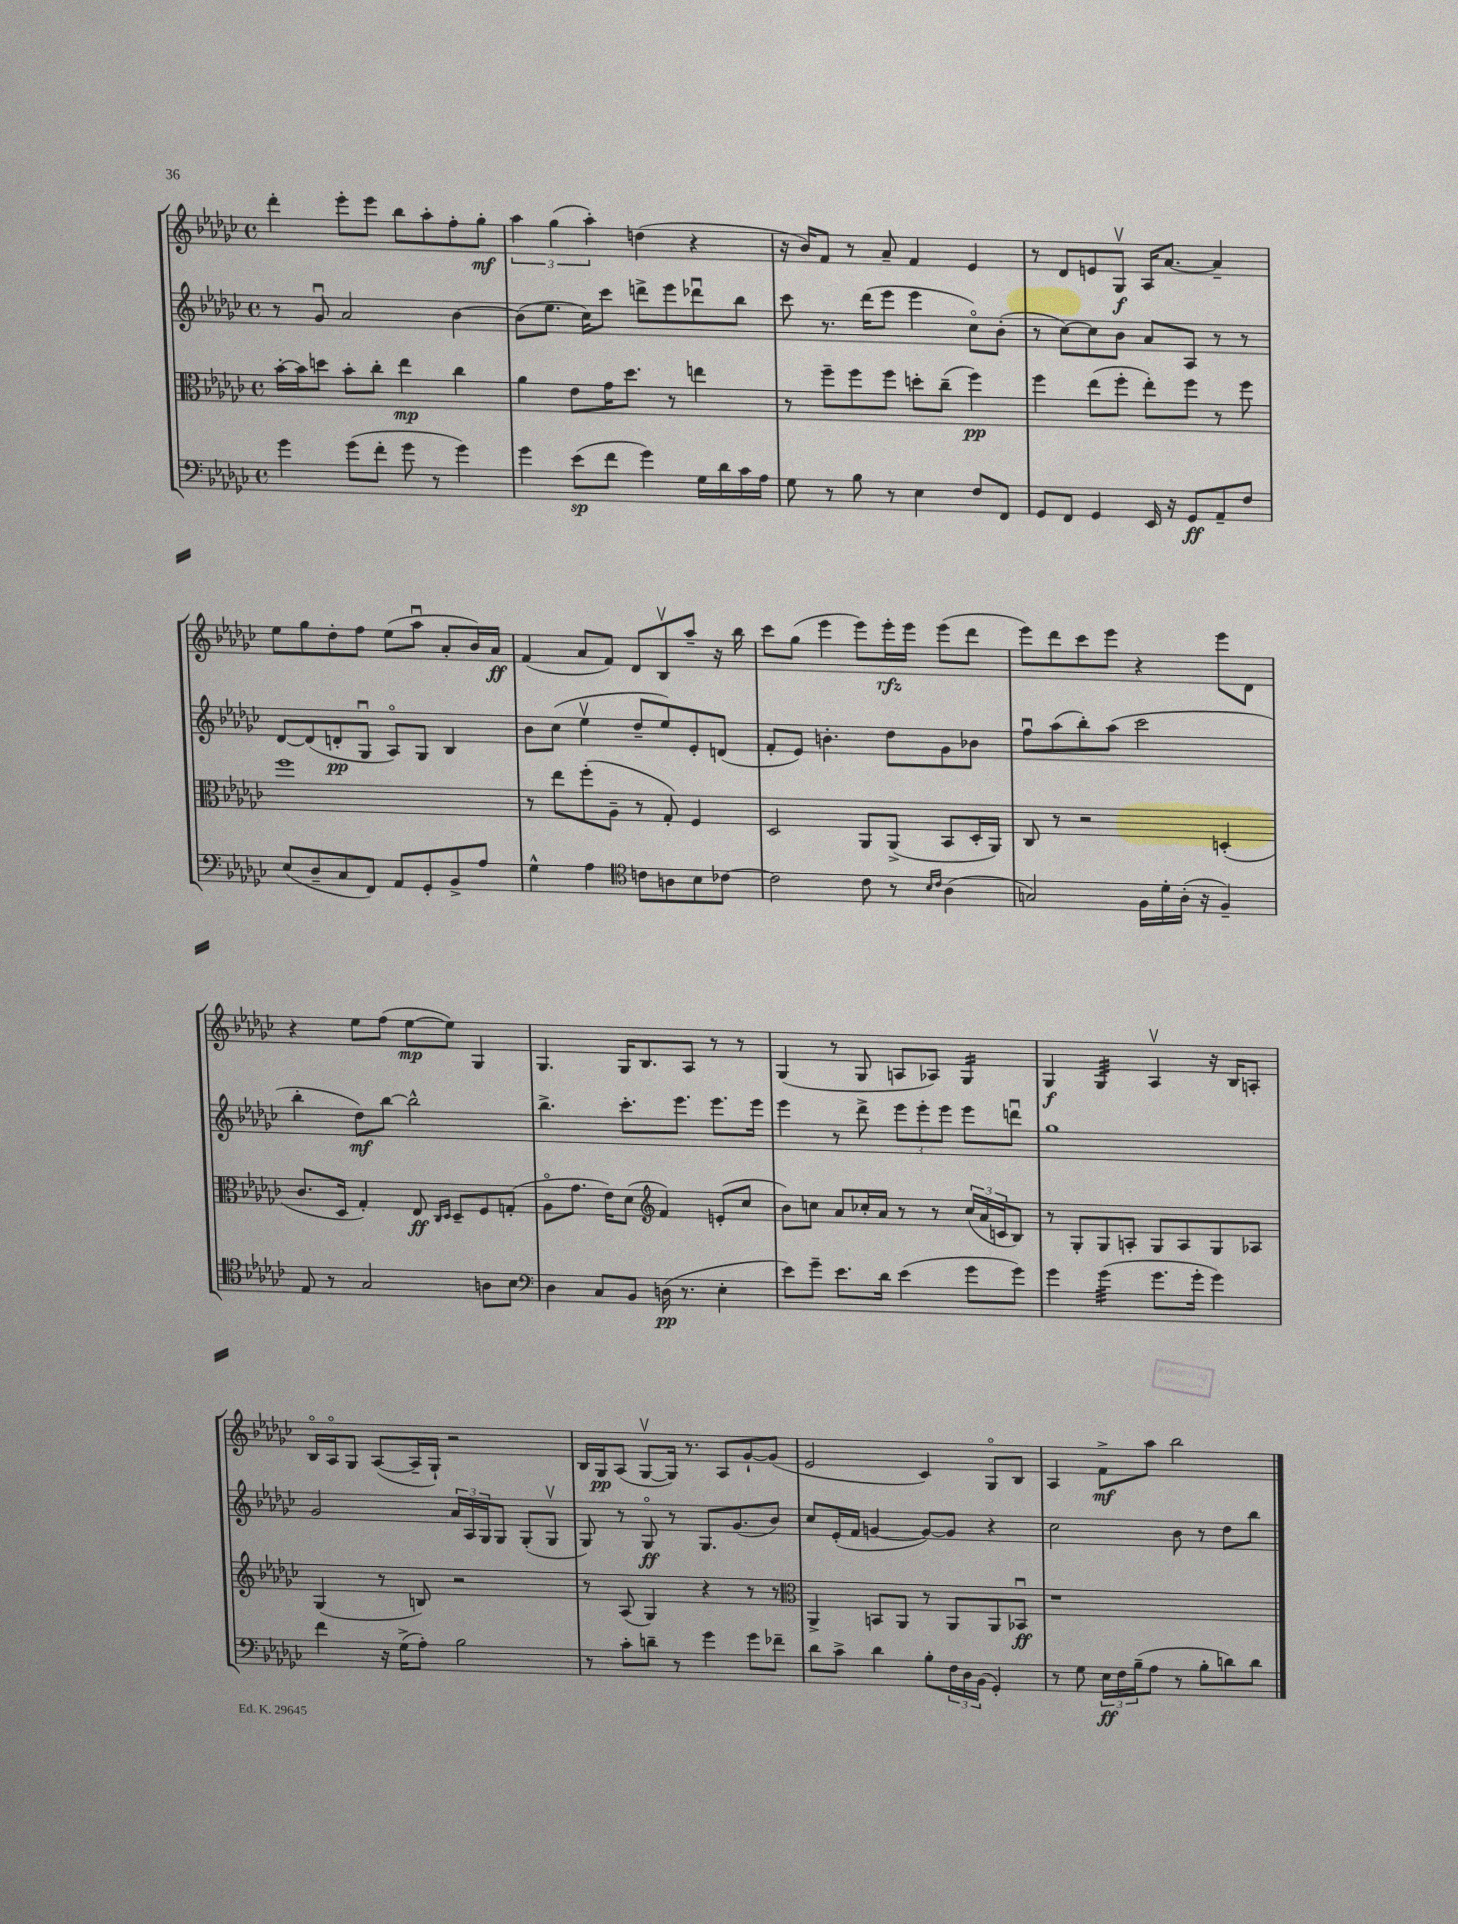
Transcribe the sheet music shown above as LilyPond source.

<<
\new StaffGroup <<
\new Staff = "s0" {
    \clef treble \key ges \major \defaultTimeSignature \time 4/4
    des'''4-. ees'''8-. ees'''8 bes''8 aes''8-. f''8-. ges''8-.\mf |
    \tuplet 3/2 { aes''4 ges''4( aes''4-.) } d''4( r4 |
    r16 bes'16) f'8 r8 aes'8-- f'4 ees'4 |
    r8 des'8 e'8 ges8\upbow\f aes16 aes'8.~ aes'4-- |
    ees''8 ges''8 des''8-. f''8 ees''8( aes''8\downbow aes'8-. bes'16) aes'16\ff |
    f'4( aes'8 f'8) des'8 bes8\upbow aes''8-- r16 bes''16 |
    ces'''8 ges''8( ees'''4 ees'''8) ees'''16-.\rfz ees'''16 ees'''8( des'''8 |
    ees'''8) des'''8 ces'''8 ees'''8 r4 ees'''8 des'8 |
    r4 ees''8 f''8( ees''8~\mp ees''8) ges4 |
    ges4. ges16 bes8. aes8 r8 r8 |
    ges4( r8 ges8 a8 aes8) ges4:16 |
    ges4\f ges4:32 aes4\upbow r16 bes16 a8-. |
    bes16\flageolet aes16\flageolet ges8 aes8~( aes16-- ges16-!) r2 |
    bes16 ges16\pp aes8( ges8~\upbow ges16) r8. aes8 ges'8~-! ges'8( |
    ees'2 ces'4) ges8\flageolet bes8 |
    aes4 f'8->\mf aes''8 bes''2 \bar "|." |
}
\new Staff = "s1" {
    \clef treble \key ges \major \defaultTimeSignature \time 4/4
    r8 ges'8\downbow aes'2 bes'4~ |
    bes'8( ees''8. ces''16) ces'''8 d'''8-> ees'''8 des'''8\downbow bes''8 |
    ces'''8 r8. des'''16( ees'''8 ees'''4 ces''8\flageolet) bes'8-.( |
    r8 ces''8~) ces''8 bes'8 aes'8 aes8 r8 r8 |
    des'8~ des'8( d'8-.\pp ges8\downbow aes8\flageolet) ges8 bes4 |
    bes'8 ces''8( ees''4\upbow des''8-- ees''8) ees'8-. d'8( |
    f'8-. ees'8) b'4.-. des''8 ges'8 bes'8 |
    f''8\downbow aes''8( bes''8-.) aes''8( ces'''2 |
    bes''4-. des''8\mf) bes''8~ bes''2-^ |
    bes''4.-> ces'''8.-. ees'''8. ees'''8. ees'''16 |
    ees'''4 r8 des'''8-> \tuplet 3/2 { ees'''8 ees'''8-. ees'''8 } ees'''8 d'''8\downbow |
    ges''1 |
    ges'2 \tuplet 3/2 { aes'16 aes16 ges16 } ges8 ges8-.( ges8\upbow |
    ges8) r8 ges8\flageolet\ff r8 ges8. ges'8.( bes'8) |
    ces''8 ees'16-.( f'16 g'4~ g'8~) g'8 r4 |
    ces''2 bes'8 r8 des''8 bes''8 \bar "|." |
}
\new Staff = "s2" {
    \clef alto \key ges \major \defaultTimeSignature \time 4/4
    bes'16~-. bes'16 d''8 bes'8-. ces''8-. ees''4\mp ces''4 |
    aes'4 ees'8 ges'16 des''8. r8 e''4 |
    r8 f''8-- f''8 f''8 d''8-. ces''8--( f''4\pp) |
    f''4 ees''8( f''8-. ees''8-.) f''8 r8 f''8 |
    f''1 |
    r8 ees''8 f''8-.( aes8-- r8 ges8-.) f4 |
    des2 aes,8 aes,8->( bes,8 des16-. aes,16) |
    ces8 r8 r2 d4-.( |
    ces'8. des16 ges4-.) ees8\ff \grace { ces16 des16 } des8-- f8 g8-.( |
    aes8\flageolet ges'8. ees'16) des'8( \clef treble f'4) e'8-.( ces''8 |
    bes'8) c''8 aes'8 ces''16-. aes'16 r8 r8 \tuplet 3/2 { ces''16( aes'16 c'16 } bes8) |
    r8 ges8-. ges8 a8-. ges8 a8 ges8 aes8 |
    ges4( r8 b8) r2 |
    r8 aes8( ges4) r4 r8 r8 |
    \clef alto aes,4-> b,8 aes,8 r8 aes,8 aes,8 bes,8\downbow\ff |
    r1 \bar "|." |
}
\new Staff = "s3" {
    \clef bass \key ges \major \defaultTimeSignature \time 4/4
    ges'4 ges'8( f'8-. ges'8 r8 ges'4) |
    ges'4 ees'8\sp( f'8 ges'4) ges16 des'16 ces'16 aes16 |
    ges8 r8 bes8 r8 ees4 f8 f,8 |
    ges,8 f,8 ges,4 ees,16 r16 ges,8\ff aes,8-- f8 |
    ees8( des8-- ces8 f,8) aes,8 ges,8-. bes,8-> aes8 |
    ges4-^ aes4 \clef tenor c'8 a8 bes8 ces'8~ |
    ces'2 ces'8 r8 \grace { bes16 ces'16 } aes4( |
    g2) f16 des'16-. aes16-.( r16 f4--) |
    ees8 r8 ges2 a8 bes8 |
    \clef bass des4 ces8 bes,8 d16\pp( r8. ees4-. |
    ees'8) ges'8-- ees'8. des'16 ees'4( ges'8 ges'8) |
    ges'4 ges'4:32( ges'8. ges'16-. ges'4) |
    f'4 r16 ges16->( aes8-.) bes2 |
    r8 ces'8-. d'8-- r8 ges'4 ges'8 fes'8-- |
    des'8 ces'8-> des'4 bes8-. \tuplet 3/2 { f16 des16 bes,16( } ges,4-.) |
    r8 ges8 \tuplet 3/2 { ees16\ff f16 bes16--( } aes8 r8 bes8-. d'8) d'8 \bar "|." |
}
>>
>>
\layout { \context { \Score \remove "Bar_number_engraver" } }
